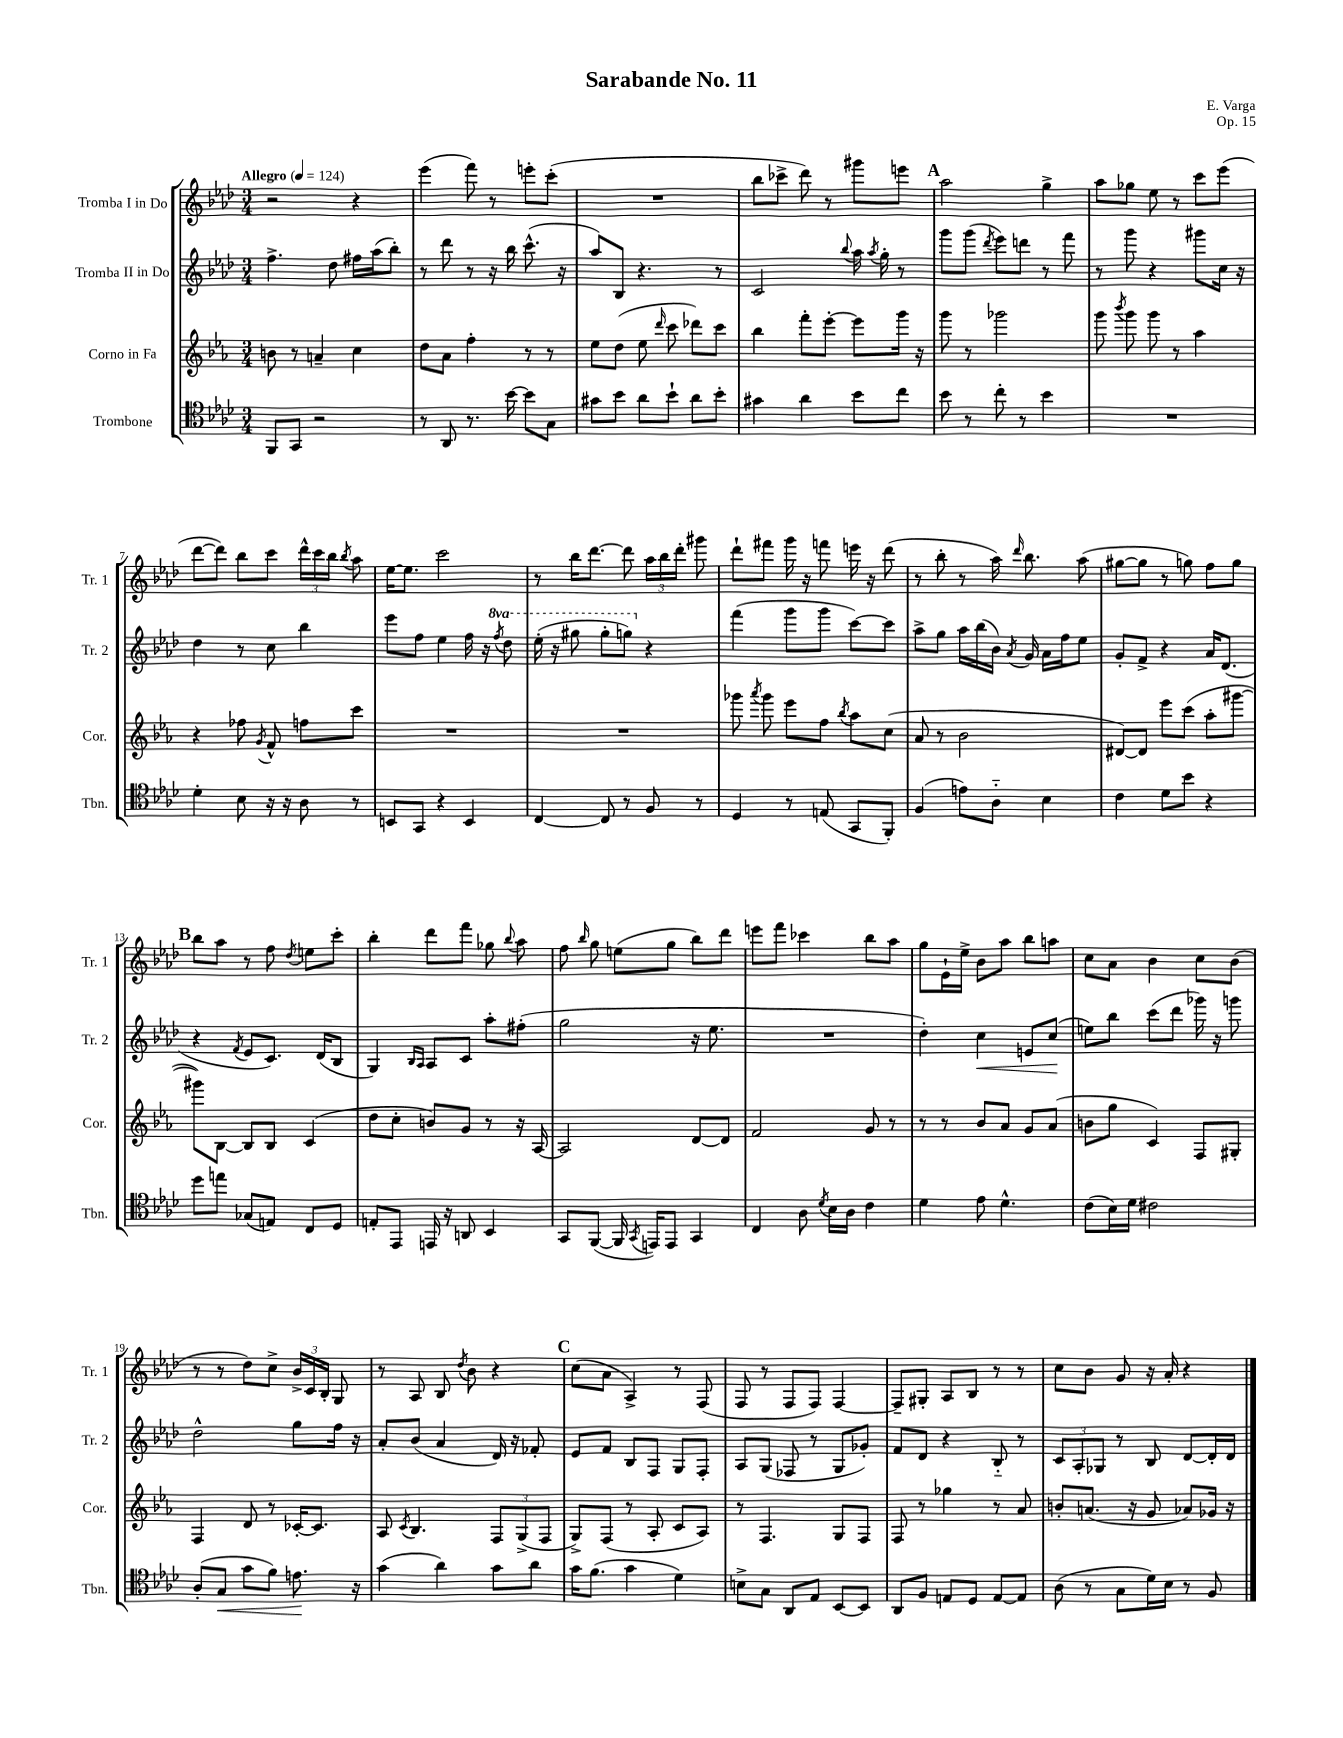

**kern	**kern	**kern	**kern
*staff4	*staff3	*staff2	*staff1
*clefC4	*clefG2	*clefG2	*clefG2
*k[b-e-a-d-]	*k[b-e-a-]	*k[b-e-a-d-]	*k[b-e-a-d-]
*M3/4	*M3/4	*M3/4	*M3/4
*MM124	*MM124	*MM124	*MM124
8FF/L	8b\	4.ff^\	2r
8GG/J	8r	.	.
2r	4a~/	.	.
.	.	8dd-\	.
.	4cc\	16ff#\LL	4r
.	.	(16aa-\J	.
.	.	8bb-'\J)	.
=	=	=	=
8r	8dd\L	8r	(4eee-\
8AA-/	8a-\J	8ddd-\	.
8.r	4ff'\	8r	8fff\)
.	.	16r	8r
[16b-\	.	16bb-\	.
8b-\]L	8r	(8.ccc^^\	8eee'\L
8G\J	8r	.	(8ccc'\J
.	.	16r	.
=	=	=	=
8g#\L	8ee-\L	8aa-/L)	2.r
8b-\J	(8dd\J	8B-/J	.
8a-\L	8ee-\	4.r	.
.	16qqddd/	.	.
8b-`\J	8ccc\	.	.
8a-\L	8ddd-\L)	.	.
8b-'\J	8ccc\J	8r	.
=	=	=	=
4g#\	4bb-\	2c/	8bb-\L
.	.	.	8ccc-^\J
4a-\	8fff'\L	.	8ddd-\)
.	[8eee-'\J	.	8r
.	.	8qqbb-/	.
8b-\L	8eee-\]L	16aa-\	8ggg#\L
.	.	8qaa-/	.
.	.	16gg'\	.
8cc\J	16ggg\Jk	8r	8eee\J
.	16r	.	.
=	=	=	=
8b-\	8ggg\	8ggg\L	2aa-\
8r	8r	(8ggg\J	.
.	.	8qddd-/	.
8cc'\	2ggg-\	8eee-\L)	.
8r	.	8ddd\J	.
4b-\	.	8r	4gg^\
.	.	8fff\	.
=	=	=	=
2.r	8ggg\	8r	8aa-\L
.	8qbbb-/	.	.
.	8ggg\	8ggg\	8gg-\J
.	8ggg\	4r	8ee-\
.	8r	.	8r
.	4aa-\	8ggg#\L	8ccc\L
.	.	16cc\Jk	(8eee-\J
.	.	16r	.
=	=	=	=
4d-'\	4r	4dd-\	[8ddd-\L
.	.	.	8ddd-\]J)
8B-\	8ff-\	8r	8bb-\L
.	8qg/	.	.
16r	8f^^/	8cc\	8ccc\J
16r	.	.	.
8A-\	8ff\L	4bb-\	24ddd-^^\LL
.	.	.	24ccc\
.	.	.	24bb-\JJ
.	.	.	8qbb-/
8r	8ccc\J	.	8aa-\
=	=	=	=
8BB/L	2.r	8eee-\L	[16ee-\LK
.	.	.	8.ee-\]J
8GG/J	.	8ff\J	.
4r	.	4ee-\	2ccc\
4BB/	.	16ff\	.
.	.	16r	.
.	.	8qfff/	.
.	.	8ddd-\	.
=	=	=	=
[4C/	2.r	(16eee-'\	8r
.	.	16r	.
.	.	8ggg#\	16bb-\LK
.	.	.	[8.ddd-\J
8C/]	.	8ggg#'\L	.
8r	.	8ggg\J)	8ddd-\]
8F/	.	4r	24aa-\LL
.	.	.	24bb-\
.	.	.	24ddd-'\JJ
8r	.	.	8ggg#\
=	=	=	=
4D-/	8ggg-\	(4fff\	8ddd-`\L
.	8qaaa-/	.	.
.	8ggg-\	.	8fff#\J
8r	8eee-\L	8ggg\L	16ggg\
.	.	.	16r
(8E/	8ff\J	8ggg\J	8fff\
.	8qbb-/	.	.
8GG/L	8aa-\L	[8ccc\L)	16eee\
.	.	.	16r
8FF'/J)	(8cc\J	8ccc\]J	(8ddd-\
=	=	=	=
(4F/	8a-/	8aa-^\L	8r
.	8r	8gg\J	8bb-'\
8e\L)	2b-\	16aa-\LL	8r
.	.	(16bb-\	.
8A-'~\J	.	16b-\JJ)	16aa-\)
.	.	8qa-/	16qqddd-/
.	.	16g/	8.bb-\
4B-\	.	16a-\LL	.
.	.	16ff\J	.
.	.	8ee-\J	(8aa-\
=	=	=	=
4c\	[8d#/L)	8g'/L	[8gg#\L
.	8d#/]J	8f^/J	8gg#\]J
8d-\L	8eee-\L	4r	8r
8b-\J	(8ccc\J	.	8gg\)
4r	8aa-'\L	16a-/LK	8ff\L
.	.	(8.d-/J	.
.	[8ggg#\J	.	8gg\J
=	=	=	=
8dd-\L	8ggg#\]L)	4r	8bb-\L
8ee\J	[8B-\J	.	8aa-\J
.	.	8qf/	.
(8G-/L	8B-/]L	8e-/L	8r
8E/J)	8B-/J	8.c/J)	8ff\
.	.	.	8qdd-/
8C/L	(4c/	.	8ee\L
.	.	(16d-/LK	.
8D-/J	.	8B-/J	8ccc'\J
=	=	=	=
8E'/L	8dd\L	4G/)	4bb-'\
8EE-/J	8cc'\J	.	.
.	.	16qqB-/LL	.
.	.	16qqA-/JJ	.
16EE/	8b/L)	8A-/L	8ddd-\L
16r	.	.	.
8AA/	8g/J	8c/J	8fff\J
4BB-/	8r	8aa-'\L	8gg-\
.	.	.	8qqbb-/
.	16r	(8ff#'\J	8aa-\
.	[16A-/	.	.
=	=	=	=
8GG/L	2A-/]	2gg\	8ff\
.	.	.	16qqbb-/
([8FF/J	.	.	8gg\
16FF/]	.	.	(8ee\L
8qGG/	.	.	.
16EE/LK)	.	.	.
8EE/J	.	.	8gg\J
4GG/	[8d/L	16r	8bb-\L)
.	.	8.ee-\	.
.	8d/]J	.	8ddd-\J
=	=	=	=
4C/	2f/	2.r	8eee\L
.	.	.	8fff\J
8A-\	.	.	4ccc-\
8qd-/	.	.	.
16B-\LL	.	.	.
16A-\JJ	.	.	.
4c\	8g/	.	8bb-\L
.	8r	.	8aa-\J
=	=	=	=
4d-\	8r	4dd-'\)	8gg\L
.	8r	.	16e-`\L
.	.	.	16ee-^\JJ
8e-\	8b-/L	4cc\	8b-\L
4.d-^^\	8a-/J	.	8aa-\J
.	8g/L	8e/L	8bb-\L
.	(8a-/J	(8cc/J	8aa\J
=	=	=	=
(8c\L	8b\L	8ee\L)	8cc\L
16B-\L)	8gg\J	8bb-\J	8a-\J
16d-\JJ	.	.	.
2c#\	4c/)	(8ccc\L	4b-\
.	.	8ddd-\J	.
.	8F/L	16ggg-\)	8cc\L
.	.	16r	.
.	8G#'/J	8ggg\	(8b-\J
=	=	=	=
(8A-'/L	4F/	2dd-^^\	8r
8G/J	.	.	8r
8g\L	8d/	.	8dd-\L)
8f\J)	8r	.	8cc^\J
8.e\	[16c-'/LK	8gg\L	24b-^/LL
.	.	.	24c/
.	8.c-/]J	.	.
.	.	.	24B-'/JJ
.	.	16ff\Jk	8G/
16r	.	16r	.
=	=	=	=
(4g\	8A-/	8a-'/L	8r
.	8qc/	.	.
.	4.B-/	(8b-/J	8A-/
4a-\)	.	4a-/	8B-/
.	.	.	8qdd-/
.	.	.	8b-\
8g\L	12F/L	16d-/)	4r
.	.	16r	.
.	(12G^/	.	.
8a-\J	.	8f-'/	.
.	12F/J	.	.
=	=	=	=
16g\LK	8G^/L)	8e-/L	(8cc\L
(8.f\J	.	.	.
.	(8F/J	8f/J	8a-\J
4g\	8r	8B-/L	4A-^/)
.	8A-'/	8F/J	.
4d-\)	8c/L	8G/L	8r
.	8A-/J)	8F'/J	(8F/
=	=	=	=
8B^\L	8r	8A-/L	8F/
8G\J	4.F/	(8G/J	8r
8AA-/L	.	8F-/	8F/L
8E-/J	.	8r	8F/J)
[8BB-/L	8G/L	8G/L	[4F/
8BB-/]J	8F/J	8g-'/J)	.
=	=	=	=
8AA-/L	8F/	8f/L	8F~/]L
8F/J	8r	8d-/J	8G#'/J
8E/L	4gg-\	4r	8A-/L
8D-/J	.	.	8B-/J
[8E/L	8r	8B-'~/	8r
8E/]J	8a-/	8r	8r
=	=	=	=
(8A-\	8b'/L	12c/L	8cc\L
.	.	12A-'/	.
8r	(8.a/J	.	8b-\J
.	.	12G-/J	.
8G\L	.	8r	8g/
.	16r	.	.
16d-\L)	8g/	8B-/	16r
16B-\JJ	.	.	16a-'/
8r	8a-/L)	[8d-/L	4r
8F/	16g-/Jk	16d-'/]L	.
.	16r	16d-/JJ	.
==	==	==	==
*-	*-	*-	*-
